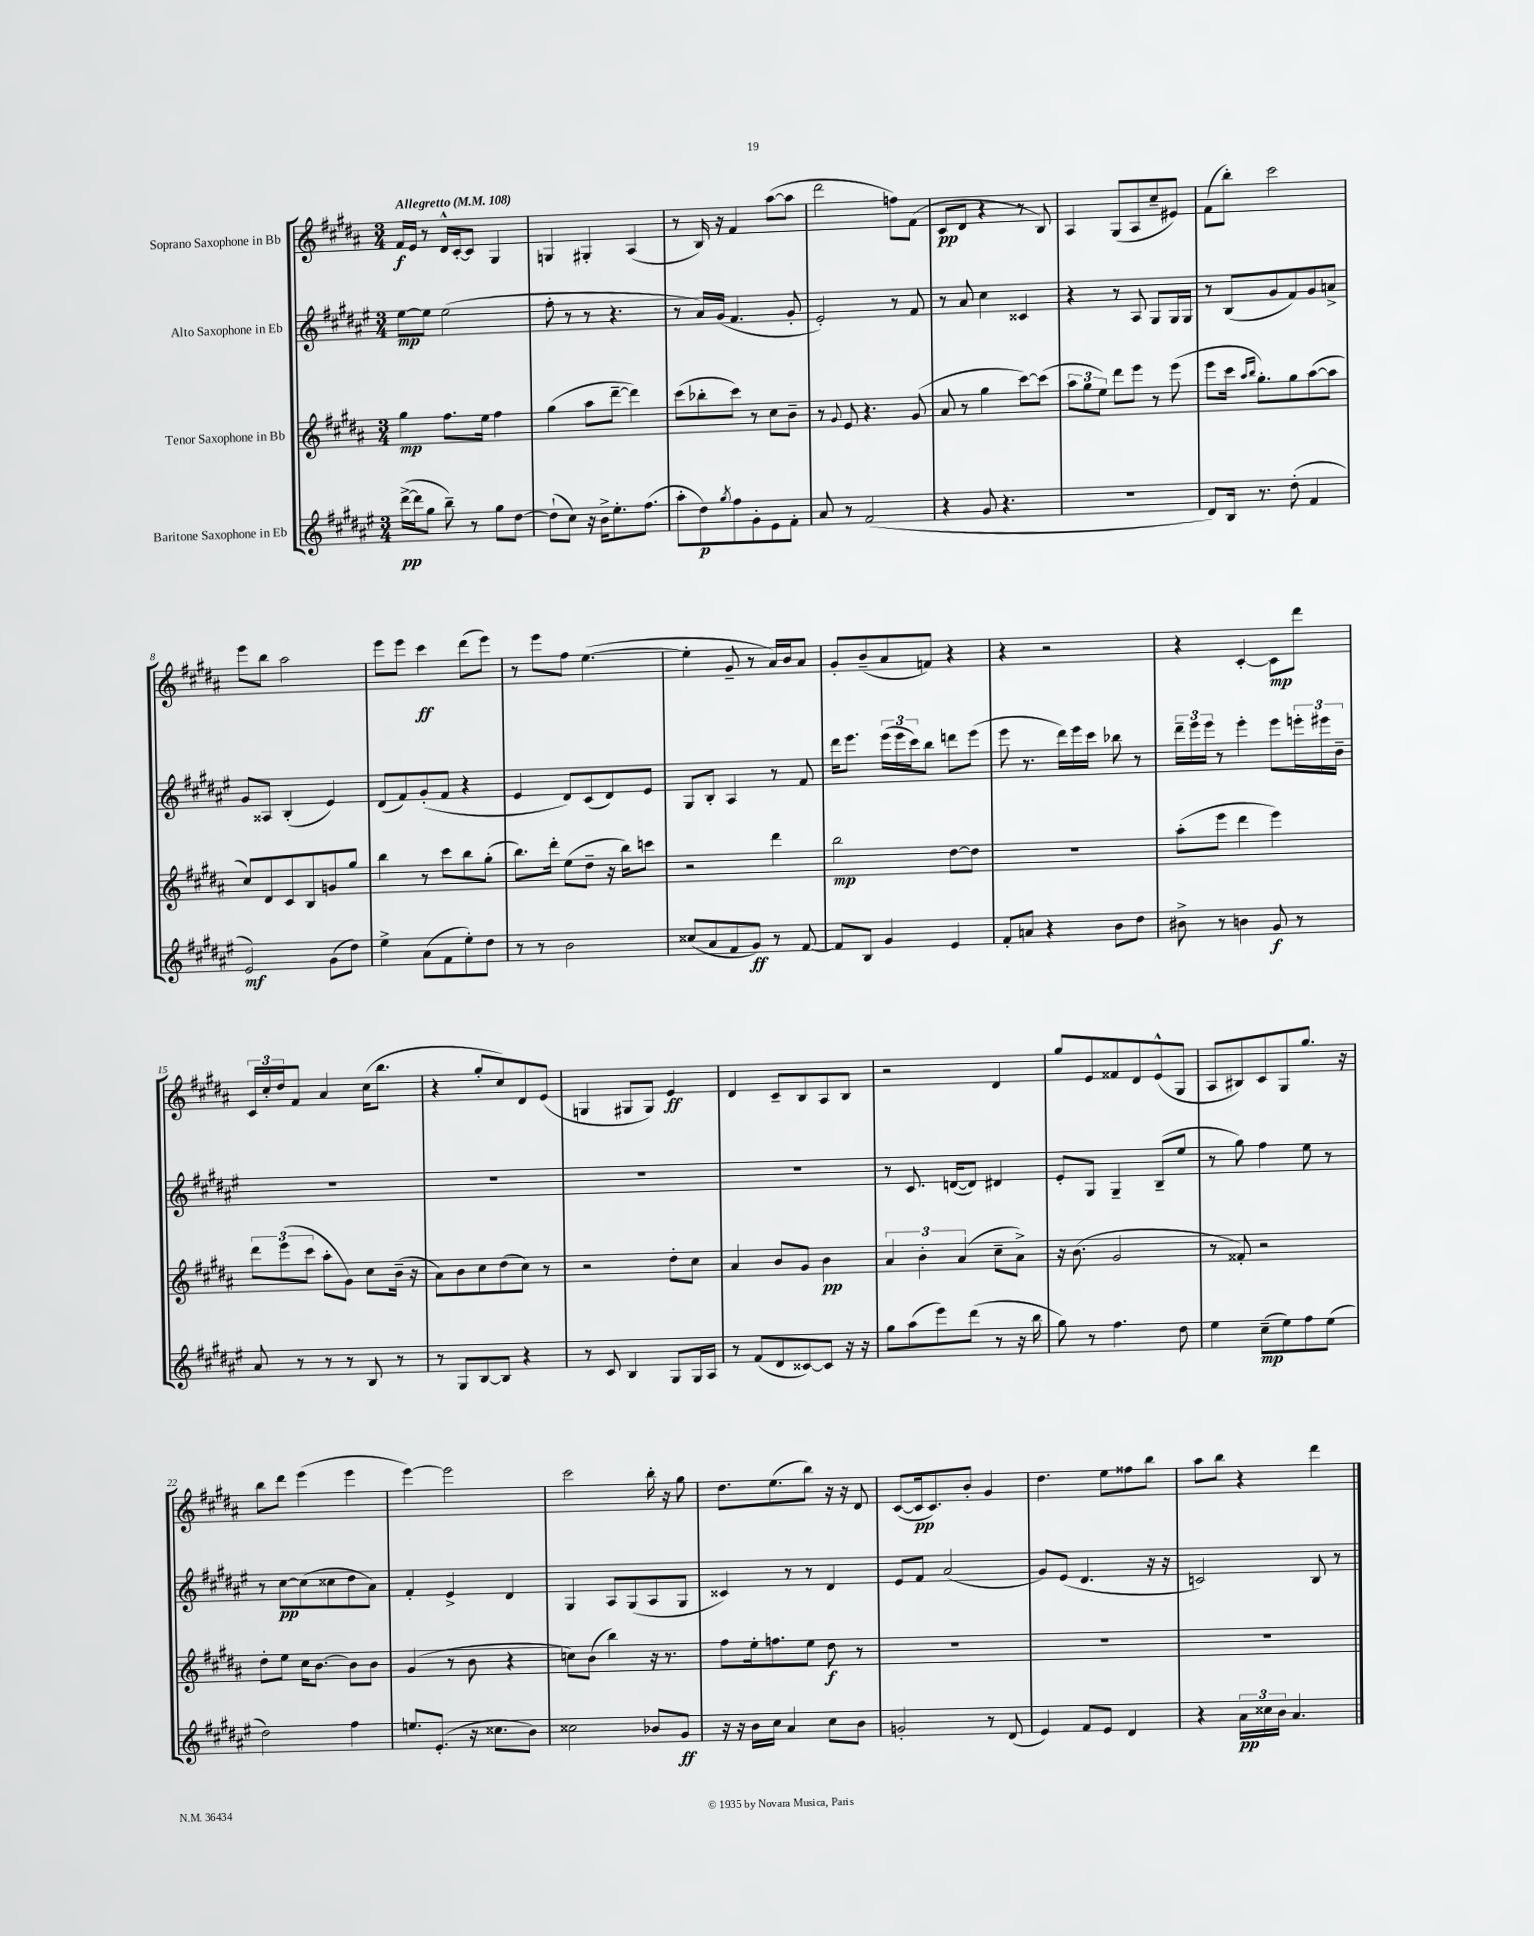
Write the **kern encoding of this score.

**kern	**dynam	**kern	**dynam	**kern	**dynam	**kern	**dynam
*part4	*part4	*part3	*part3	*part2	*part2	*part1	*part1
*staff4	*staff4	*staff3	*staff3	*staff2	*staff2	*staff1	*staff1
*I"Baritone Saxophone in Eb	*	*I"Tenor Saxophone in Bb	*	*I"Alto Saxophone in Eb	*	*I"Soprano Saxophone in Bb	*
*clefG2	*	*clefG2	*	*clefG2	*	*clefG2	*
*k[f#c#g#d#a#e#]	*	*k[f#c#g#d#a#]	*	*k[f#c#g#d#a#e#]	*	*k[f#c#g#d#a#]	*
*M3/4	*	*M3/4	*	*M3/4	*	*M3/4	*
*MM108	*	*MM108	*	*MM108	*	*MM108	*
=1	=1	=1	=1	=1	=1	=1	=1
!	!	!	!	!	!	!LO:TX:a:B:t=Allegretto	!
([16ddd#^\LL	pp	4gg#\	mp	[8ee#\L	mp	16f#/LL	f
16ddd#\J]	.	.	.	.	.	16e/JJ	.
8gg#\J	.	.	.	8ee#\J]	.	8r	.
8bb~\)	.	8.ff#\L	.	(2ee#\	.	16d#^^/LL	.
.	.	.	.	.	.	[16c#'/J	.
8r	.	.	.	.	.	8c#/J]	.
.	.	16ee\Jk	.	.	.	.	.
8gg#\L	.	4ff#\	.	.	.	4G#/	.
[8dd#\J	.	.	.	.	.	.	.
=2	=2	=2	=2	=2	=2	=2	=2
(8dd#`\L]	.	(4gg#\	.	8ff#'\	.	4Gn/	.
8cc#\J)	.	.	.	8r	.	.	.
16r	.	8aa#\L	.	8r	.	4G#X'/	.
16b^\KL	.	.	.	.	.	.	.
8.ee#'\	.	[8ddd#~\J	.	4.r	.	.	.
.	.	4ddd#\])	.	.	.	(4A#/	.
(8.ff#\J	.	.	.	.	.	.	.
=3	=3	=3	=3	=3	=3	=3	=3
8aa#'\L	.	(8ccc#\L	.	8r	.	8r	.
8dd#\)	p	8bb-X'\	.	16a#/LL)	.	16B/)	.
.	.	.	.	(16g#/JJ	.	16r	.
8qgg#/	.	.	.	.	.	.	.
8ff#\	.	8ccc#\J)	.	4.f#/	.	4f#/	.
8g#'\	.	8r	.	.	.	.	.
8e#\	.	8cc#\L	.	.	.	([8aa#\L	.
8f#'\J	.	8b~\J	.	8g#'/	.	8aa#\J]	.
=4	=4	=4	=4	=4	=4	=4	=4
8a#/	.	8r	.	2e#'/)	.	2ddd#\	.
.	.	8qqg#/	.	.	.	.	.
8r	.	8e/	.	.	.	.	.
(2f#/	.	4.r	.	.	.	.	.
.	.	.	.	8r	.	8ffn\L)	.
.	.	(8g#/	.	8f#/	.	(8f#\J	.
=5	=5	=5	=5	=5	=5	=5	=5
4r	.	8a#/	.	8r	.	8c#/L	pp
.	.	8r	.	8a#/	.	8d#/J	.
8g#/	.	4gg#\	.	4cc#\	.	4r	.
4.r	.	.	.	.	.	.	.
.	.	[8ccc#\L)	.	4c##X/	.	8r	.
.	.	(8ccc#\J]	.	.	.	8B/)	.
=6	=6	=6	=6	=6	=6	=6	=6
2.r	.	12aa#\L	.	4r	.	4A#/	.
.	.	12gg#\	.	.	.	.	.
.	.	12ee\J)	.	.	.	.	.
.	.	8ddd#\L	.	8r	.	(8G#/L	.
.	.	8eee\J	.	8A#/	.	8A#/	.
.	.	8r	.	8G#/L	.	8cc#~/	.
.	.	(8eee\	.	16G#/L	.	8e#X/J)	.
.	.	.	.	16G#/JJ	.	.	.
=7	=7	=7	=7	=7	=7	=7	=7
8d#/L)	.	8eee\L	.	8r	.	(8f#\L	.
16B/Jk	.	16ccc#\Jk	.	(8B/L	.	8bb'\J)	.
.	.	16qqaa#/LL	.	.	.	.	.
.	.	16qqbb/JJ	.	.	.	.	.
8.r	.	8.gg#'\L)	.	.	.	.	.
.	.	.	.	8g#/	.	2ccc#\	.
(8dd#'\	.	8gg#\	.	8f#/)	.	.	.
4f#/	.	([8aa#\	.	8g#/	.	.	.
.	.	8aa#\J]	.	8an^/J	.	.	.
!!LO:LB:g=z
=8	=8	=8	=8	=8	=8	=8	=8
2e#/)	mf	8cc#/L)	.	8g#/L	.	8eee\L	.
.	.	8d#/	.	8A##X/J	.	8bb\J	.
.	.	8c#/	.	(4B'/	.	2aa#\	.
.	.	8B/	.	.	.	.	.
(8g#\L	.	8gn/	.	4e#/)	.	.	.
8dd#\J)	.	8gg#/J	.	.	.	.	.
=9	=9	=9	=9	=9	=9	=9	=9
4ee#^\	.	4bb\	.	(8d#/L	.	8eee\L	.
.	.	.	.	8f#/)	.	8eee\J	.
(8a#\L	.	8r	.	(8g#'/	.	4ccc#\	ff
8f#\	.	8ccc#\L	.	8f#/J	.	.	.
8ee#'\)	.	8bb\	.	4r	.	(8ddd#\L	.
8dd#\J	.	(8gg#'\J	.	.	.	8eee\J)	.
=10	=10	=10	=10	=10	=10	=10	=10
8r	.	8.bb\L)	.	4e#/	.	8r	.
8r	.	.	.	.	.	8eee\L	.
.	.	16ddd#'\Jk	.	.	.	.	.
2b\	.	(8ee\L	.	8d#/L)	.	8ff#\J	.
.	.	8dd#~\J	.	(8c#/	.	([4.ee\	.
.	.	16r	.	8d#/)	.	.	.
.	.	16bb\KL)	.	.	.	.	.
.	.	8cccn\J	.	8e#/J	.	.	.
=11	=11	=11	=11	=11	=11	=11	=11
(8cc##X/L	.	2r	.	8G#/L	.	4ee'\]	.
8a#/	.	.	.	8B'/J	.	.	.
8f#/	.	.	.	4A#/	.	8g#~/	.
8g#/J)	ff	.	.	.	.	8r	.
8r	.	4ddd#\	.	8r	.	16a#/LL)	.
.	.	.	.	.	.	16b/J	.
[8f#/	.	.	.	8f#/	.	8a#/J	.
=12	=12	=12	=12	=12	=12	=12	=12
8f#/L]	.	2bb\	mp	16ddd#\KL	.	8g#'/L	.
.	.	.	.	8.eee#\J	.	.	.
8B/J	.	.	.	.	.	(8b~/	.
4g#/	.	.	.	(24eee#\LL	.	8a#/	.
.	.	.	.	24eee#\	.	.	.
.	.	.	.	24ccc#\J)	.	.	.
.	.	.	.	8bb\J	.	8fn/J)	.
4e#/	.	[8dd#\L	.	8dddn\L	.	4r	.
.	.	8dd#\J]	.	(8eee#\J	.	.	.
=13	=13	=13	=13	=13	=13	=13	=13
8f#'/L	.	2.r	.	8eee#\	.	4r	.
8an/J	.	.	.	8.r	.	.	.
4r	.	.	.	.	.	2r	.
.	.	.	.	16ddd#\LL)	.	.	.
.	.	.	.	16eee#\	.	.	.
.	.	.	.	16ccc#\JJ	.	.	.
8b\L	.	.	.	8bb-X\	.	.	.
8dd#\J	.	.	.	8r	.	.	.
=14	=14	=14	=14	=14	=14	=14	=14
8b#X^\	.	(8aa#'\L	.	24ddd#~\LL	.	4r	.
.	.	.	.	24eee#\	.	.	.
.	.	.	.	24eee#\JJ	.	.	.
8r	.	8eee\J	.	8r	.	.	.
4bn\	.	4ddd#\	.	4eee#'\	.	[4c#'/	.
8g#/	f	4eee\)	.	8eee#\L	.	8c#\L]	mp
8r	.	.	.	24eeen'\L	.	8ddd#\J	.
.	.	.	.	24eee#X\	.	.	.
.	.	.	.	24b~\JJ	.	.	.
!!LO:LB:g=z
=15	=15	=15	=15	=15	=15	=15	=15
8a#/	.	12ddd#\L	.	2.r	.	24c#/LL	.
.	.	.	.	.	.	24cc#'/	.
.	.	(12eee\	.	.	.	24dd#/J	.
8r	.	.	.	.	.	8f#/J	.
.	.	12ccc#\J	.	.	.	.	.
8r	.	8aa#'\L	.	.	.	4a#/	.
8r	.	8g#\J)	.	.	.	.	.
8B/	.	8cc#\L	.	.	.	(16cc#\KL	.
.	.	.	.	.	.	8.bb\J	.
8r	.	(16b~\Jk	.	.	.	.	.
.	.	16r	.	.	.	.	.
=16	=16	=16	=16	=16	=16	=16	=16
8r	.	8a#\L)	.	2.r	.	4r	.
8G#/L	.	8b\	.	.	.	.	.
[8B/	.	8cc#\	.	.	.	8gg#'/L	.
8B/J]	.	(8dd#\	.	.	.	8cc#/)	.
4r	.	8cc#\J)	.	.	.	8d#/	.
.	.	8r	.	.	.	(8e/J	.
=17	=17	=17	=17	=17	=17	=17	=17
8r	.	2r	.	2.r	.	4Gn/	.
8c#/	.	.	.	.	.	.	.
4B/	.	.	.	.	.	8G#X/L	.
.	.	.	.	.	.	8G#/J)	.
8G#/L	.	8dd#'\L	.	.	.	4e/	ff
16G#/L	.	8cc#\J	.	.	.	.	.
16A#/JJ	.	.	.	.	.	.	.
=18	=18	=18	=18	=18	=18	=18	=18
8r	.	4a#/	.	2.r	.	4d#/	.
(8f#/L	.	.	.	.	.	.	.
8d#/	.	8b/L	.	.	.	8c#~/L	.
[8c##X/)	.	8g#/J	.	.	.	8B/	.
8c##/J]	.	4b\	pp	.	.	8A#/	.
16r	.	.	.	.	.	8B/J	.
16r	.	.	.	.	.	.	.
=19	=19	=19	=19	=19	=19	=19	=19
8gg#\L	.	6a#/	.	8r	.	2r	.
(8aa#\	.	.	.	8.c#/	.	.	.
.	.	6b'\	.	.	.	.	.
8eee#\)	.	.	.	.	.	.	.
.	.	.	.	([16dn/KL	.	.	.
.	.	(6a#/	.	.	.	.	.
(8ddd#\J	.	.	.	8d/J])	.	.	.
8r	.	8cc#~\L	.	4d#X/	.	4d#/	.
16r	.	8a#^\J)	.	.	.	.	.
16bb\	.	.	.	.	.	.	.
=20	=20	=20	=20	=20	=20	=20	=20
8gg#\)	.	16r	.	8e#'/L	.	8gg#/L	.
.	.	(8.b\	.	.	.	.	.
8r	.	.	.	8G#/J	.	8e/	.
4.ff#\	.	2g#/	.	4G#~/	.	8f##X/	.
.	.	.	.	.	.	8d#/	.
.	.	.	.	(8B~/L	.	(8e^^/	.
8dd#\	.	.	.	8ee#/J	.	8G#/J	.
=21	=21	=21	=21	=21	=21	=21	=21
4ee#\	.	8r	.	8r	.	8A#/L	.
.	.	8f##X'/)	.	8gg#\)	.	8B#X/)	.
(8cc#~\L	mp	2r	.	4ff#\	.	8c#/	.
8ee#\)	.	.	.	.	.	8G#/	.
8ff#\	.	.	.	8ee#\	.	8.gg#/J	.
(8ee#\J	.	.	.	8r	.	.	.
.	.	.	.	.	.	16r	.
!!LO:LB:g=z
=22	=22	=22	=22	=22	=22	=22	=22
2dd#\)	.	8dd#'\L	.	8r	.	8bb\L	.
.	.	8ee\J	.	[8cc#\L	pp	8ddd#\J	.
.	.	16cc#\KL	.	(8cc#\]	.	(4eee\	.
.	.	[8.b\J	.	.	.	.	.
.	.	.	.	8cc##X\	.	.	.
4ff#\	.	8b\L]	.	8dd#\	.	4eee\	.
.	.	8b\J	.	8a#\J)	.	.	.
=23	=23	=23	=23	=23	=23	=23	=23
8.een/L	.	(4g#/	.	4f#'/	.	[4eee\)	.
(8.e#'/J	.	.	.	.	.	.	.
.	.	8r	.	4e#^/	.	2eee\]	.
16r	.	8b\	.	.	.	.	.
8.cc##X\L	.	.	.	.	.	.	.
.	.	4r	.	4d#/	.	.	.
8b\J)	.	.	.	.	.	.	.
=24	=24	=24	=24	=24	=24	=24	=24
2cc##X\	.	8ccn\L)	.	4G#/	.	2ccc#\	.
.	.	(8b\J	.	.	.	.	.
.	.	4bb\)	.	8A#/L	.	.	.
.	.	.	.	(8G#/	.	.	.
8b-X/L	.	16r	.	8A#/	.	16bb'\	.
.	.	8.r	.	.	.	16r	.
8g#/J	ff	.	.	8G#/J	.	8gg#\	.
=25	=25	=25	=25	=25	=25	=25	=25
16r	.	8ff#\L	.	4c##X/)	.	8.dd#\L	.
16r	.	.	.	.	.	.	.
16b\LL	.	16ee'\k	.	.	.	.	.
16cc#\JJ	.	8.ffn\	.	.	.	(8.ee\	.
4a#/	.	.	.	8r	.	.	.
.	.	8ee\J	.	8r	.	8bb\J)	.
8cc#\L	.	8dd#\	f	4d#/	.	16r	.
.	.	.	.	.	.	16r	.
8b\J	.	8r	.	.	.	8d#/	.
=26	=26	=26	=26	=26	=26	=26	=26
2gn'/	.	2.r	.	8e#/L	.	([8c#/L	.
.	.	.	.	8f#/J	.	16c#/k]	pp
.	.	.	.	.	.	8.c#/)	.
.	.	.	.	(2a#/	.	.	.
.	.	.	.	.	.	8b'/J	.
8r	.	.	.	.	.	4g#/	.
(8d#/	.	.	.	.	.	.	.
=27	=27	=27	=27	=27	=27	=27	=27
4e#/)	.	2.r	.	8g#/L)	.	4.dd#\	.
.	.	.	.	(8e#/J	.	.	.
8f#/L	.	.	.	4.d#/	.	.	.
8e#/J	.	.	.	.	.	8ee\L	.
4d#/	.	.	.	.	.	8ff##X\	.
.	.	.	.	16r	.	8bb\J	.
.	.	.	.	16r	.	.	.
=28	=28	=28	=28	=28	=28	=28	=28
4r	.	2.r	.	2cn/)	.	8aa#\L	.
.	.	.	.	.	.	8bb\J	.
24a#\LL	pp	.	.	.	.	4r	.
24cc##X\	.	.	.	.	.	.	.
24b\JJ	.	.	.	.	.	.	.
4.a#/	.	.	.	.	.	.	.
.	.	.	.	8B/	.	4ddd#\	.
.	.	.	.	8r	.	.	.
==	==	==	==	==	==	==	==
*-	*-	*-	*-	*-	*-	*-	*-
